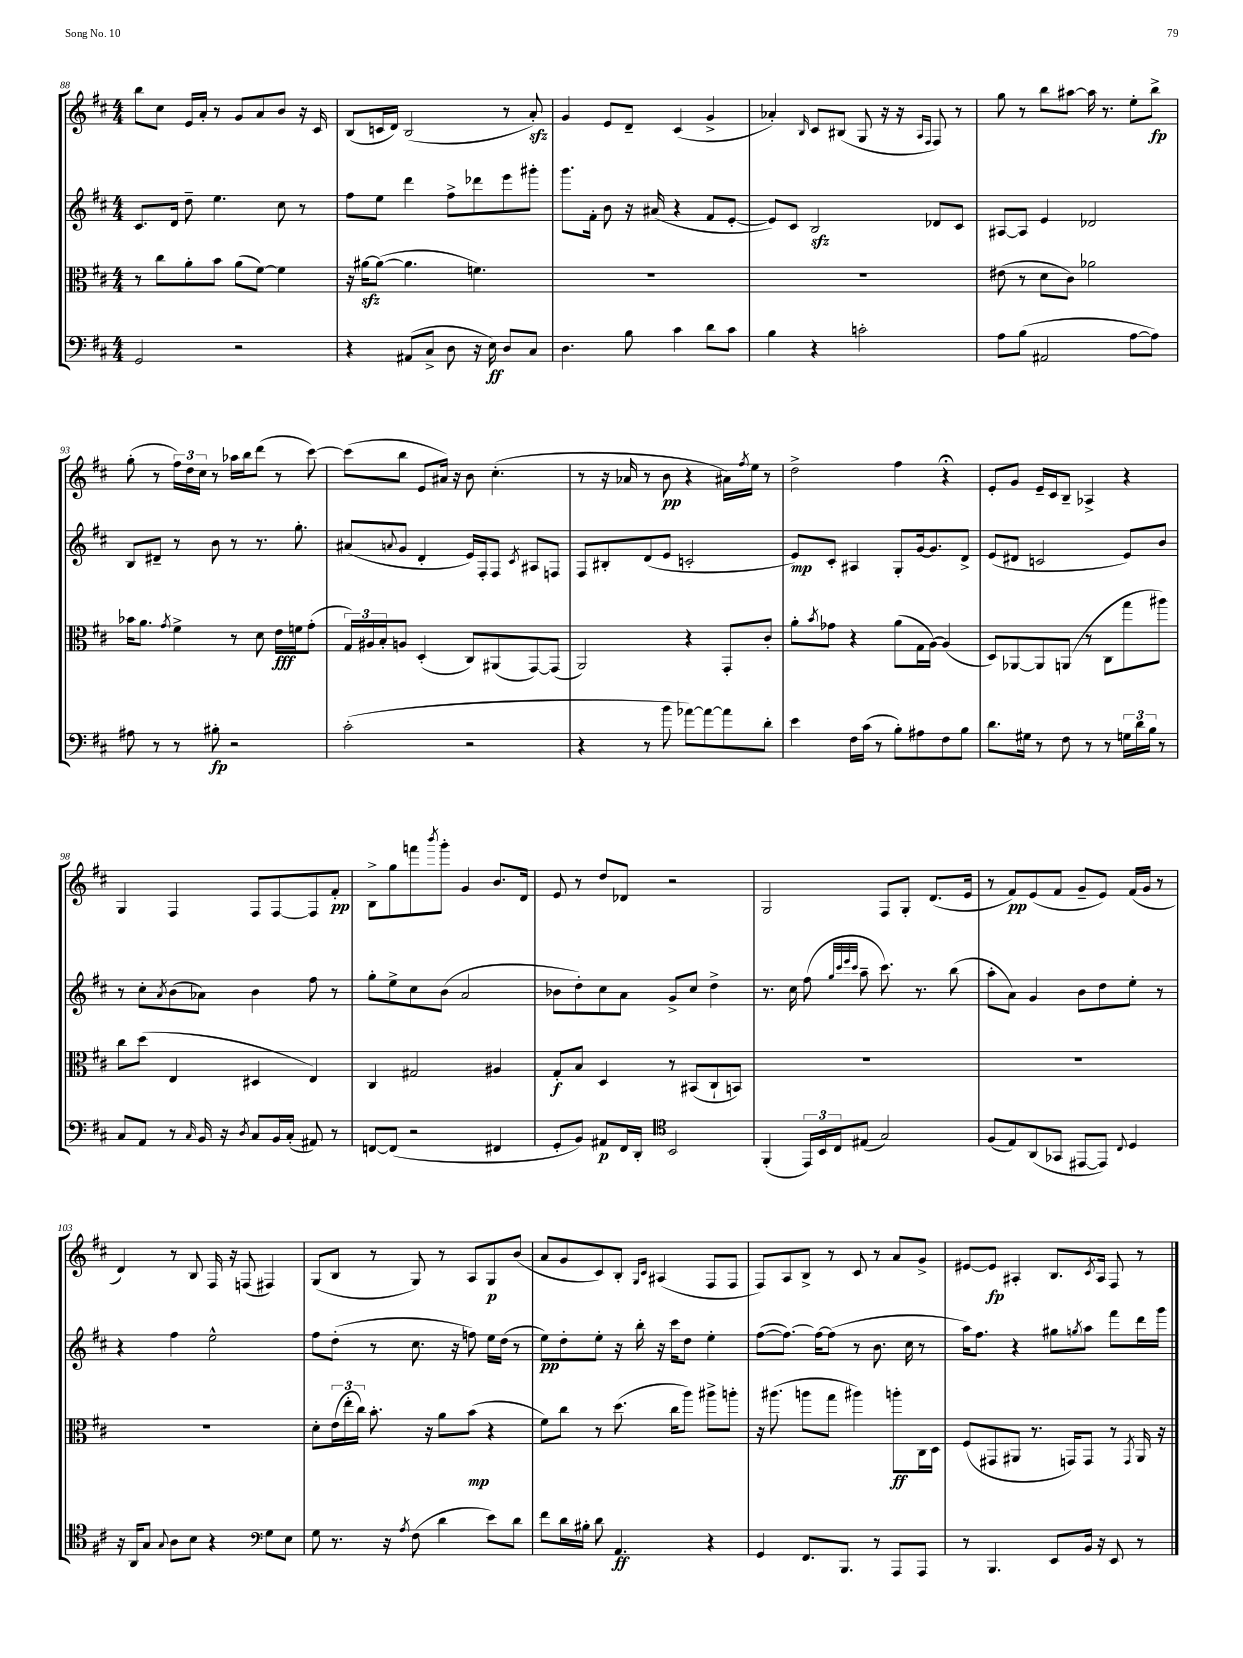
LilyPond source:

<<
\new StaffGroup <<
\new Staff = "s0" {
    \clef treble \key d \major \numericTimeSignature \time 4/4
    b''8 cis''8 e'16 a'16-. r8 g'8 a'8 b'8 r16 cis'16 |
    b8( c'16 d'16) b2( r8 a'8-.\sfz) |
    g'4 e'8 d'8-- cis'4( g'4-> |
    aes'4-.) \grace { b16 } cis'8 bis8( g8 r16 r16 \grace { a16 fis16 } fis8) r8 |
    g''8 r8 b''8 ais''8~ ais''16 r8. e''8-. b''8->\fp |
    g''8-.( r8 \tuplet 3/2 { fis''16) d''16 cis''16 } r8 aes''16 b''16 d'''8( r8 cis'''8~) |
    cis'''8( b''8 e'8 ais'16) r16 b'8 cis''4.-.( |
    r8 r16 aes'16 r8 b'8\pp r4 ais'16) \acciaccatura { fis''8 } e''16 r8 |
    d''2-> fis''4 r4\fermata |
    e'8-. g'8 e'16-- cis'16 b8-- aes4-> r4 |
    g4 fis4 fis8 fis8~ fis8 fis'8-.\pp |
    b8-> g''8 f'''8 \acciaccatura { b'''8 } g'''8-. g'4 b'8. d'16 |
    e'8 r8 d''8 des'8 r2 |
    g2 fis8 g8-. d'8.( e'16 |
    r8 fis'8\pp) e'8( fis'8 g'8-- e'8) fis'16( g'16 r8 |
    d'4) r8 b8 fis16 r16 f8( fis4) |
    g8( b8 r8 g8) r8 a8 g8\p b'8( |
    a'8 g'8 cis'8) b8-. \grace { g16 cis'16 } ais4( fis8 fis8 |
    fis8) a8 b8-> r8 cis'8 r8 a'8 g'8-> |
    eis'8~ eis'8\fp ais4-. b8. \acciaccatura { cis'8 } ais16 fis8 r8 \bar "|." |
}
\new Staff = "s1" {
    \clef treble \key d \major \numericTimeSignature \time 4/4
    cis'8. d'16 d''8-- e''4. cis''8 r8 |
    fis''8 e''8 d'''4 fis''8-> des'''8 e'''8 gis'''8-. |
    g'''8. fis'16-. b'8 r16 ais'16( r4 fis'8 e'8~-. |
    e'8) cis'8 b2\sfz des'8 cis'8 |
    ais8~ ais8 e'4 des'2 |
    b8 dis'8-- r8 b'8 r8 r8. g''8.-. |
    ais'8( \appoggiatura { a'8 } g'8 d'4-. e'16) fis16-. fis8 \acciaccatura { cis'8 } ais8 f8 |
    fis8 bis8-. d'8( e'8 c'2-. |
    e'8\mp) cis'8-. ais4 g8-. g'16~ g'8. d'8-> |
    e'8( dis'8 c'2 e'8) b'8 |
    r8 cis''8-. \acciaccatura { a'8 } b'8( aes'8) b'4 fis''8 r8 |
    g''8-. e''8-> cis''8 b'8( a'2 |
    bes'8 d''8-.) cis''8 a'8 g'8-> cis''8 d''4-> |
    r8. cis''16 fis''8( \grace { g''32 cis'''32 e'''32 cis'''32 } a''8-- cis'''8.) r8. b''8( |
    a''8-. a'8) g'4 b'8 d''8 e''8-. r8 |
    r4 fis''4 e''2-^ |
    fis''8 d''8-.( r8 cis''8. r16 f''8) e''16 d''16( r8 |
    e''8\pp) d''8-. e''8-. r16 b''16-. r16 cis'''16 d''8 e''4-. |
    fis''8~( fis''8.~) fis''16~ fis''8( r8 b'8. cis''16 r8 |
    a''16) fis''8. r4 gis''8 \acciaccatura { g''8 } a''8 fis'''8 d'''16 g'''16 \bar "|." |
}
\new Staff = "s2" {
    \clef alto \key d \major \numericTimeSignature \time 4/4
    r8 cis''8 a'8-. b'8 a'8( fis'8~) fis'4 |
    r16 ais'16~\sfz ais'8~( ais'4. f'4.) |
    R1 |
    R1 |
    eis'8( r8 d'8 cis'8) aes'2 |
    bes'16 a'8. \acciaccatura { g'8 } fis'4-> r8 d'8 e'16\fff f'16 g'8-.( |
    \tuplet 3/2 { g16) ais16 b16-. } a8 d4-.( cis8) ais,8( g,8~) g,8( |
    a,2) r4 g,8-. cis'8-. |
    a'8-. \acciaccatura { b'8 } ges'8 r4 a'8( g16 a16~) a4( |
    d8) aes,8~ aes,8 a,8( r8 cis8 g''8 ais''8) |
    cis''8 d''8( e4 dis4 e4) |
    cis4 gis2 ais4 |
    g8-.\f b8 d4 r8 bis,8( cis8-! b,8) |
    R1 |
    R1 |
    R1 |
    d'8-. \tuplet 3/2 { e'16( e''16-. cis''16) } b'8.-. r16 a'8 b'8\mp( r4 |
    fis'8) cis''8 r8 d''8.( cis''16 a''8) ais''8-> a''8-. |
    r16 ais''8.( a''8 g''8 ais''4) a''8-.\ff cis16 d16 |
    fis8( gis,8 ais,8 r8. g,16) g,8 r8 \acciaccatura { g,8 } ais,16 r16 \bar "|." |
}
\new Staff = "s3" {
    \clef bass \key d \major \numericTimeSignature \time 4/4
    g,2 r2 |
    r4 ais,8( cis8-> d8 r16 e16\ff) d8 cis8 |
    d4. b8 cis'4 d'8 cis'8 |
    b4 r4 c'2-. |
    a8 b8( ais,2 a8~ a8) |
    ais8 r8 r8 bis8-.\fp r2 |
    cis'2-.( r2 |
    r4 r8 b'8 aes'8~) aes'8~ aes'8 d'8-. |
    e'4 fis16 cis'16( r8 b8-.) ais8 fis8 b8 |
    d'8. gis16 r8 fis8 r8 r8 \tuplet 3/2 { g16 d'16 b16 } r8 |
    cis8 a,8 r8 \grace { cis16 } b,16 r16 \acciaccatura { d8 } cis8 b,16 cis16-.( ais,8) r8 |
    f,8~ f,8( r2 fis,4 |
    g,8-. b,8) ais,8\p fis,16 d,16-. \clef tenor b,2 |
    fis,4-.( \tuplet 3/2 { e,16) b,16 cis16 } eis8( g2) |
    fis8( e8) a,8( ges,8 eis,8~ eis,8) \appoggiatura { cis8 } d4 |
    r16 a,16 g8 \appoggiatura { g8 } a8 b8 r4 \clef bass g8 e8 |
    g8 r8. r16 \acciaccatura { a8 } fis8( d'4 e'8) d'8 |
    fis'8 d'16 bis16-. d'8 a,4.\ff r4 |
    g,4 fis,8. b,,8. r8 a,,8 a,,8 |
    r8 b,,4. e,8 b,16 r16 e,8 r8 \bar "|." |
}
>>
>>
\layout { \context { \Score currentBarNumber = #88 } }
